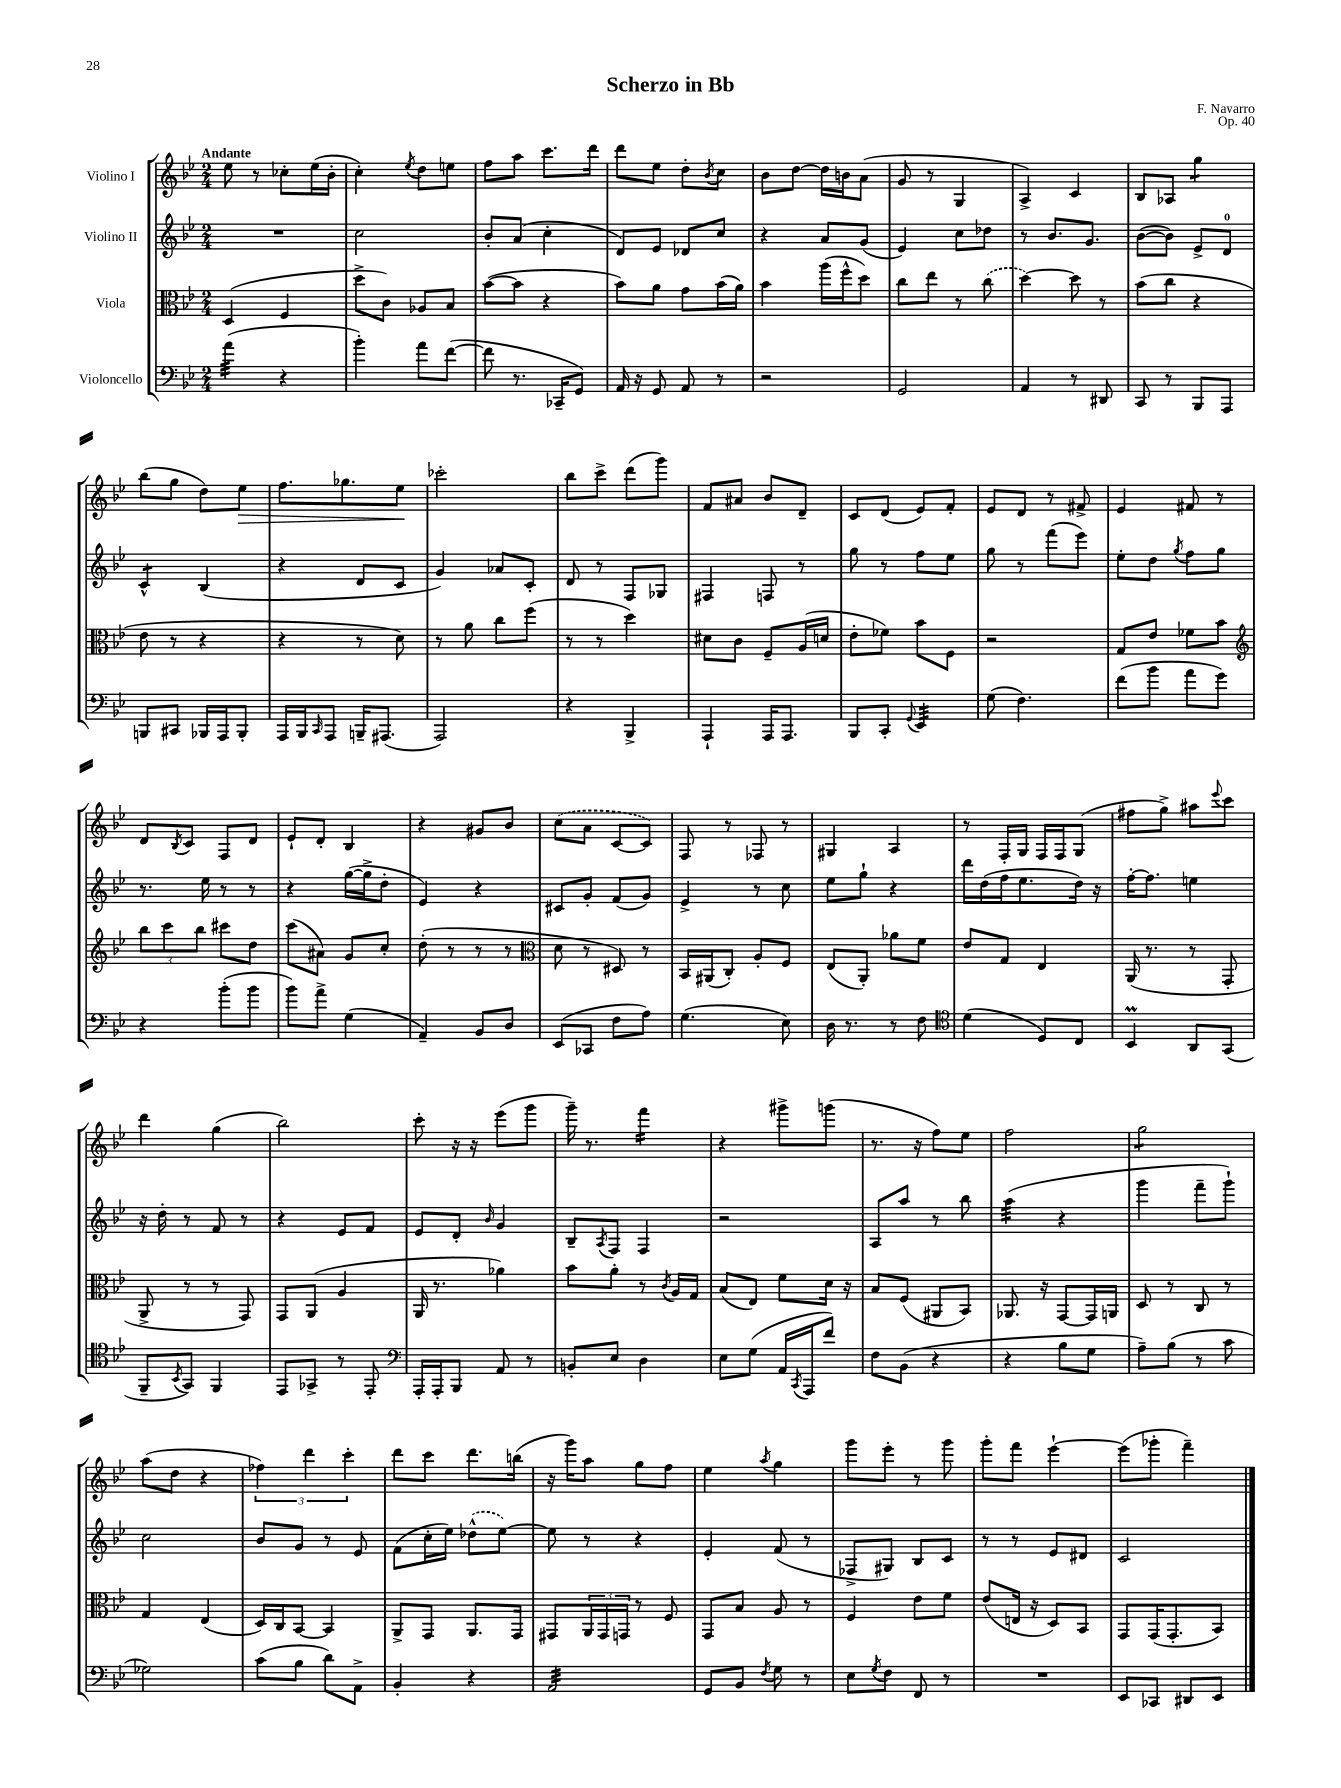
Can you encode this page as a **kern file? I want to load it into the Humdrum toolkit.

**kern	**kern	**kern	**kern
*staff4	*staff3	*staff2	*staff1
*clefF4	*clefC3	*clefG2	*clefG2
*k[b-e-]	*k[b-e-]	*k[b-e-]	*k[b-e-]
*M2/4	*M2/4	*M2/4	*M2/4
(4a	(4D	2r	8ee-
.	.	.	8r
4r	4F	.	8cc-'
.	.	.	(16ee-
.	.	.	16b-'
=	=	=	=
4b-')	8dd^	2cc	4cc')
.	8c)	.	.
.	.	.	8qee-
8a	8A-	.	8dd
([8f	8B-	.	8ee
=	=	=	=
8f]	([8b-	8b-'	8ff
8.r	8b-]	(8a	8aa
.	4r	4cc'	8.ccc
16CC-~	.	.	.
8GG)	.	.	.
.	.	.	16ddd
=	=	=	=
16AA	8b-)	8d)	8ddd
16r	.	.	.
8GG	8a	8e-	8ee-
8AA	8g	8d-	8dd'
.	.	.	8qb-
8r	(16b-	8cc	8cc
.	16a)	.	.
=	=	=	=
2r	4b-	4r	8b-
.	.	.	[8dd
.	(16aa	8a	16dd]
.	16ff^^	.	16b
.	8dd)	(8g	(8a
=	=	=	=
2GG	8cc	4e-)	8g
.	8ee-	.	8r
.	8r	8cc	4G
.	(8cc	8dd-	.
=	=	=	=
4AA	[4dd)	8r	4A^)
.	.	8.b-	.
8r	8dd]	.	4c
.	.	8.g	.
8DD#	8r	.	.
=	=	=	=
8CC	(8b-	([8b-	8B-
8r	8cc	8b-])	8A-
8BBB-	4r	8e-^	4gg
8AAA	.	8d	.
=	=	=	=
8BBB	8e-	4c^^	(8bb-
8CC#	8r	.	8gg
16BBB-	4r	(4B-	8dd)
16AAA	.	.	.
8BBB-'	.	.	8ee-
=	=	=	=
16AAA	4r	4r	8.ff
16BBB-	.	.	.
16qqCC	.	.	.
8AAA	.	.	.
.	.	.	8.gg-
16BBB~	8r	8d	.
(8.AAA#	.	.	.
.	8d)	8c	8ee-
=	=	=	=
2AAA)	8r	4g)	2ccc-'
.	8a	.	.
.	8cc	8a-	.
.	(8ff	8c'	.
=	=	=	=
4r	8r	8d	8bb-
.	8r	8r	8ccc^
4BBB-^	4dd)	8F	(8ddd
.	.	8G-	8ggg)
=	=	=	=
4AAA`	8d#	4F#	8f
.	8c	.	8a#
16AAA	8F~	8F	8b-
8.AAA	.	.	.
.	(16A	8r	8d~
.	16d	.	.
=	=	=	=
8BBB-	8e-'	8gg	8c
8CC'	8f-)	8r	(8d
8qqGG	.	.	.
4EE-	8b-	8ff	8e-)
.	8F	8ee-	8f'
=	=	=	=
(8G	2r	8gg	8e-
4.F)	.	8r	8d
.	.	(8fff	8r
.	.	8eee-)	8f#^
=	=	=	=
(8f	8G	8ee-'	4e-
8b-	8e-	8dd	.
.	.	8qgg	.
8a	8f-	8ff	8f#
8g)	8b-	8gg	8r
=	=	=	=
*	*clefG2	*	*
4r	12bb-	8.r	8d
.	12ccc	.	.
.	.	.	8qB-
.	.	.	8c
.	12bb-	.	.
.	.	16ee-	.
(8b-'	8ccc#	8r	8F
8b-	8dd	8r	8d
=	=	=	=
8b-)	(8ccc	4r	8e-`
8a^	8a#)	.	8d'
(4G	8g	([16gg	4B-
.	.	16gg^]	.
.	8cc'	8dd'	.
=	=	=	=
4AA~)	(8dd'	4e-)	4r
.	8r	.	.
8BB-	8r	4r	8g#
8D	8r	.	8b-
=	=	=	=
*	*clefC3	*	*
(8EE-	8d	8c#	(8cc
8CC-	8r	8g'	8a
8F	8D#)	(8f	[8c
8A)	8r	8g)	8c])
=	=	=	=
(4.G	16BB-	4e-^	8F
.	(16AA#	.	.
.	8C')	.	8r
.	8A'	8r	8F-
8E-)	8F	8cc	8r
=	=	=	=
16D	(8E-	8ee-	4G#
8.r	.	.	.
.	8AA')	8gg`	.
8r	8a-	4r	4A
8F	8f	.	.
=	=	=	=
*clefC4	*	*	*
(4d	8e-	16ddd	8r
.	.	(16dd	.
.	8G	16ff	16F'
.	.	8.ee-	16G
8D)	4E-	.	16F
.	.	.	16F
8C	.	16dd)	(8G
.	.	16r	.
=	=	=	=
4BB-	(16AA	[16ff'	8ff#
.	8.r	8.ff]	.
.	.	.	8gg^)
8AA	8r	4ee	8aa#
.	.	.	8qqeee-
(8GG	8GG'	.	8ccc
=	=	=	=
8FF~	8AA^	16r	4ddd
.	.	16dd'	.
8qBB-	.	.	.
8GG)	8r	8r	.
4FF	8r	8f	(4gg
.	8GG)	8r	.
=	=	=	=
8EE-	8GG	4r	2bb-)
8GG-^	(8AA	.	.
8r	4A	8e-	.
8EE-'	.	8f	.
=	=	=	=
*clefF4	*	*	*
16AAA'	16AA	8e-	8ccc'
16AAA'	8.r	.	.
8BBB-	.	8d'	16r
.	.	.	16r
.	.	16qqb-	.
8AA	4a-)	4g	(8eee-
8r	.	.	8ggg
=	=	=	=
8BB'	8b-	8B-~	16ggg~)
.	.	.	8.r
.	.	8qA	.
8E-	8a'	8F	.
4D	8r	4F	4fff
.	8qc	.	.
.	16A	.	.
.	16G	.	.
=	=	=	=
8E-	(8B-	2r	4r
(8G	8E-)	.	.
16AA	8f	.	8ggg#^
8qCC	.	.	.
16AAA	.	.	.
8f)	16d	.	(8ggg
.	16r	.	.
=	=	=	=
8F	8B-	8A	8.r
(8BB-	(8F	8aa	.
.	.	.	16r
4r	8AA#	8r	8ff)
.	8BB-)	8bb-	8ee-
=	=	=	=
4r	8.AA-	(4aa	2ff
.	16r	.	.
8B-	[8GG	4r	.
8G	16GG]	.	.
.	16AA	.	.
=	=	=	=
8A~)	8D	4ggg	2gg
(8B-	8r	.	.
8r	8C	8fff~	.
8c	8r	8ggg`)	.
=	=	=	=
2G-)	4G	2cc	(8aa
.	.	.	8dd
.	(4E-	.	4r
=	=	=	=
(8c	16D)	8b-	6ff-)
.	16C	.	.
8B-	[8BB-	8g	.
.	.	.	6ddd
8d)	4BB-]	8r	.
.	.	.	6ccc'
8AA^	.	8e-	.
=	=	=	=
4BB-'	8AA^	(8f	8ddd
.	8GG	16cc'	8ccc
.	.	16ee-)	.
4r	8.AA	(8dd-^^	8.ddd
.	.	[8ee-)	.
.	16GG	.	(16bb
=	=	=	=
2AA	8GG#	8ee-]	16r
.	.	.	16ggg)
.	24AA	8r	8aa
.	24GG#	.	.
.	24GG	.	.
.	8r	4r	8gg
.	8F	.	8ff
=	=	=	=
8GG	8GG	4e-'	4ee-
8BB-	8B-	.	.
8qF	.	.	8qaa
8G	8A	(8f	4gg
8r	8r	8r	.
=	=	=	=
8E-	4F	8F-^	8ggg
8qG	.	.	.
8F	.	8G#)	8eee-'
8FF	8e-	8B-	8r
8r	8f	8c	8ggg
=	=	=	=
2r	(8e-	8r	8ggg'
.	16E	8r	8fff
.	16r	.	.
.	8D)	8e-	[4eee-`
.	8BB-	8d#	.
=	=	=	=
8EE-	8GG	2c	(8eee-]
8CC-	(16GG	.	8ggg-'
.	8.GG'	.	.
8DD#	.	.	4fff~)
8EE-	8BB-)	.	.
==	==	==	==
*-	*-	*-	*-
